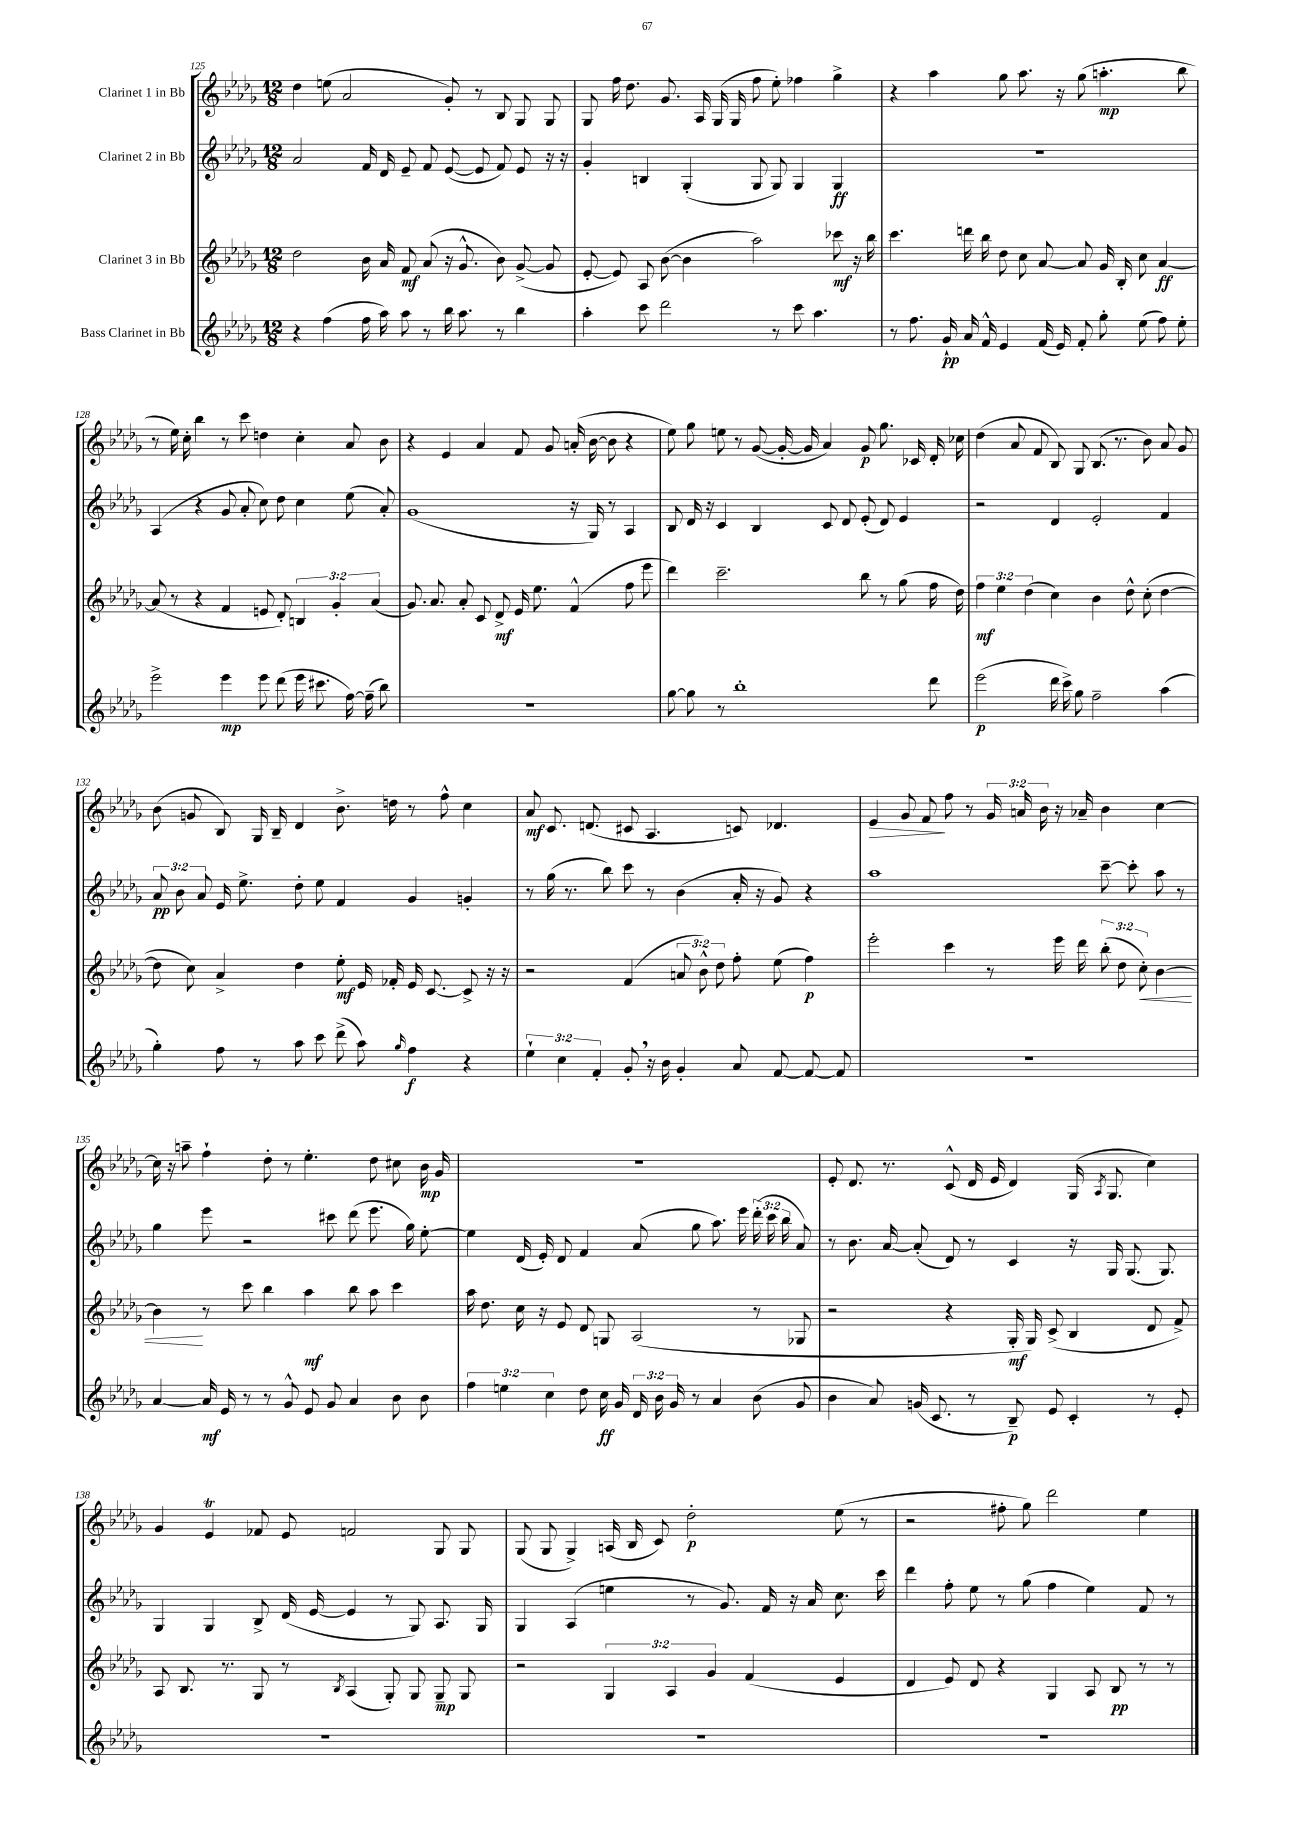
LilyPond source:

<<
\new StaffGroup <<
\new Staff = "s0" \with { instrumentName = "Clarinet 1 in Bb" } {
    \clef treble \key des \major \numericTimeSignature \time 12/8 \override Staff.TupletNumber.text = #tuplet-number::calc-fraction-text
    \autoBeamOff des''4 e''8( aes'2 ges'8-.) r8 bes8 ges8 ges8 |
    ges8 f''16 des''8. ges'8. aes16 ges16( ges16 f''8 ees''8-.) fes''4 ges''4-> |
    r4 aes''4 ges''8 aes''8. r16 ges''8( a''4.-.\mp bes''8 |
    r8 ees''16) c''16-. bes''4 r8 c'''8 d''4 c''4-. aes'8 bes'8 |
    r4 ees'4 aes'4 f'8 ges'8 a'16-.( bes'16~ bes'8 r4 |
    ees''8) ges''8 e''8 r8 ges'8~( ges'16~-. ges'16 aes'4) ges'8\p ges''8. ces'16 des'16-. ces''16 |
    des''4( aes'8 f'8 bes8) ges8 bes8.( r8. bes'8) aes'8 ges'8 |
    bes'8( g'8 bes8) ges16 bes16-- des'4 bes'8.-> d''16 r8 f''8-^ c''4 |
    aes'8\mf c'8. d'8.( cis'8 aes4. c'8) des'4. |
    ees'4\> ges'8 f'8\! f''8 r8 \tuplet 3/2 { ges'16 a'16 bes'16 } r16 aes'16-- bes'4 c''4~ |
    c''16 r16 a''8-- f''4-! des''8-. r8 ees''4.-. des''8 cis''8 bes'16\mp ges'16 |
    R1. |
    ees'8-. des'8. r8. c'8-^( des'16 ees'16 des'4) ges16( \acciaccatura { aes8 } ges8. c''4) |
    ges'4 ees'4\trill fes'8 ees'8 f'2 ges8 ges8 |
    ges8( ges8 ges4->) a16( bes16 c'8) des''2-.\p ees''8( r8 |
    r2 fis''8-. ges''8) des'''2 ees''4 \bar "|." |
}
\new Staff = "s1" \with { instrumentName = "Clarinet 2 in Bb" } {
    \clef treble \key des \major \numericTimeSignature \time 12/8 \override Staff.TupletNumber.text = #tuplet-number::calc-fraction-text
    \autoBeamOff aes'2 f'16 des'16 ees'8-- f'8 ees'8~( ees'8 f'8) ees'8 r16 r16 |
    ges'4-. b4 ges4-.( ges8 ges8) ges4 ges4\ff |
    R1. |
    aes4( r4 ges'8 aes'8-. c''8) des''8 c''4 ees''8( aes'8-.) |
    ges'1( r16 ges16) r8 aes4 |
    bes8 des'16 r16 c'4 bes4 c'8 des'8 ees'8-.( des'8) ees'4 |
    r2 des'4 ees'2-. f'4 |
    \tuplet 3/2 { aes'8\pp bes'8 aes'8 } ees'16 ees''8.-> des''8-. ees''8 f'4 ges'4 g'4-. |
    r8 ges''16( r8. bes''8) c'''8 r8 bes'4( aes'16-. r16 ges'8) r4 |
    aes''1 c'''8~-- c'''8-. aes''8 r8 |
    ges''4 ees'''8 r2 cis'''8 des'''8( ees'''8. ges''16) ees''8~-. |
    ees''4 des'16( ees'16-.) des'8 f'4 aes'8( ges''8 aes''8.) ees'''16 \tuplet 3/2 { des'''16-.( c'''16 bes''16 } aes'8) |
    r8 bes'8. aes'16~ aes'8-.( des'8) r8 c'4 r16 ges16 ges8.( ges8.) |
    ges4 ges4 bes8-> des'16( ees'16~ ees'4 r8 ges8) aes8. ges16 |
    ges4 aes4( e''4 r8 ges'8.) f'16 r16 aes'16 c''8. c'''16 |
    des'''4 f''8-. ees''8 r8 ges''8( f''4 ees''4) f'8 r8 \bar "|." |
}
\new Staff = "s2" \with { instrumentName = "Clarinet 3 in Bb" } {
    \clef treble \key des \major \numericTimeSignature \time 12/8 \override Staff.TupletNumber.text = #tuplet-number::calc-fraction-text
    \autoBeamOff des''2 bes'16 aes'16 f'8\mf aes'8( r16 ges'8.-^ bes'8) ges'8~->( ges'8 |
    ees'8~-. ees'8) aes8 bes'8~( bes'4 aes''2) ces'''8\mf r16 bes''16 |
    c'''4. d'''16 bes''16 des''8 c''8 aes'8~ aes'8 ges'16 bes16-. c''8 aes'4~\ff |
    aes'8( r8 r4 f'4 e'8 des'8-.) \tuplet 3/2 { b4 ges'4-. aes'4( } |
    ges'8.) aes'8. aes'8-. c'8 des'8->\mf ees'16 ees''8. f'4-^( f''8 ees'''8 |
    des'''4) c'''2.-- bes''8 r8 ges''8( f''16 des''16) |
    \tuplet 3/2 { f''4\mf ees''4 des''4( } c''4) bes'4 des''8-^ c''8-.( des''4~ |
    des''8 c''8) aes'4-> des''4 ees''8-.\mf ees'16 fes'16-. ees'16 c'8.~ c'8-> r16 r16 |
    r2 f'4( \tuplet 3/2 { a'8 bes'8-^) des''8 } f''8-. ees''8( f''4\p) |
    ees'''2-. c'''4 r8 ees'''16 des'''16 \tuplet 3/2 { bes''8-.( des''8 c''8-.\<) } bes'4~ |
    bes'4\! r8 c'''8 bes''4 aes''4\mf bes''8 aes''8 c'''4 |
    aes''16 des''8. c''16 r16 ees'8 des'8 g8 aes2( r8 ges8 |
    r2 r4 ges16-.\mf ges16) c'8->( bes4 des'8 f'8->) |
    aes8 bes8. r8. ges8 r8 \acciaccatura { bes8 } aes4( ges8-.) ges8 ges8--\mp ges8 |
    r2 \tuplet 3/2 { ges4 aes4 ges'4 } f'4( ees'4 |
    des'4 ees'8) des'8 r4 ges4 aes8 bes8\pp r8 r8 \bar "|." |
}
\new Staff = "s3" \with { instrumentName = "Bass Clarinet in Bb" } {
    \clef treble \key des \major \numericTimeSignature \time 12/8 \override Staff.TupletNumber.text = #tuplet-number::calc-fraction-text
    \autoBeamOff r4 f''4( f''16 aes''16) aes''8 r8 bes''16 aes''8. r8 bes''4 |
    aes''4-. c'''8 des'''2 r8 c'''8 aes''4. |
    r8 f''8. ges'16-!\pp aes'16 f'16-^ ees'4 f'16( ees'16) f'8-. ges''8-. ees''8( f''8) ees''8-. |
    ees'''2-> ees'''4\mp ees'''8 des'''8( ees'''16 cis'''8. f''16~) f''16--( bes''8) |
    R1. |
    ges''8~ ges''8 r8 bes''1-. des'''8 |
    ees'''2\p( des'''16 c'''16->) ges''8 f''2-- aes''4( |
    ges''4-.) f''8 r8 aes''8 c'''8 des'''8->( aes''8) \grace { ges''16 } f''4\f r4 |
    \tuplet 3/2 { ees''4-! c''4 f'4-. } ges'8-. \breathe r16 bes'16 ges'4-. aes'8 f'8~ f'8~ f'8 |
    R1. |
    aes'4~ aes'16\mf ees'16 r8 r8 ges'8-^ ees'8 ges'8 aes'4 bes'8 bes'8 |
    \tuplet 3/2 { f''4 e''4 c''4 } des''8 c''16\ff ges'16 \tuplet 3/2 { des'16 bes'16 ges'16 } r8 aes'4 bes'8( ges'8 |
    bes'4 aes'8) g'16( c'8. r8 bes8--\p) ees'8 c'4-. r8 ees'8-. |
    r1. |
    R1. |
    R1. \bar "|." |
}
>>
>>
\layout { \context { \Score currentBarNumber = #125 } }
